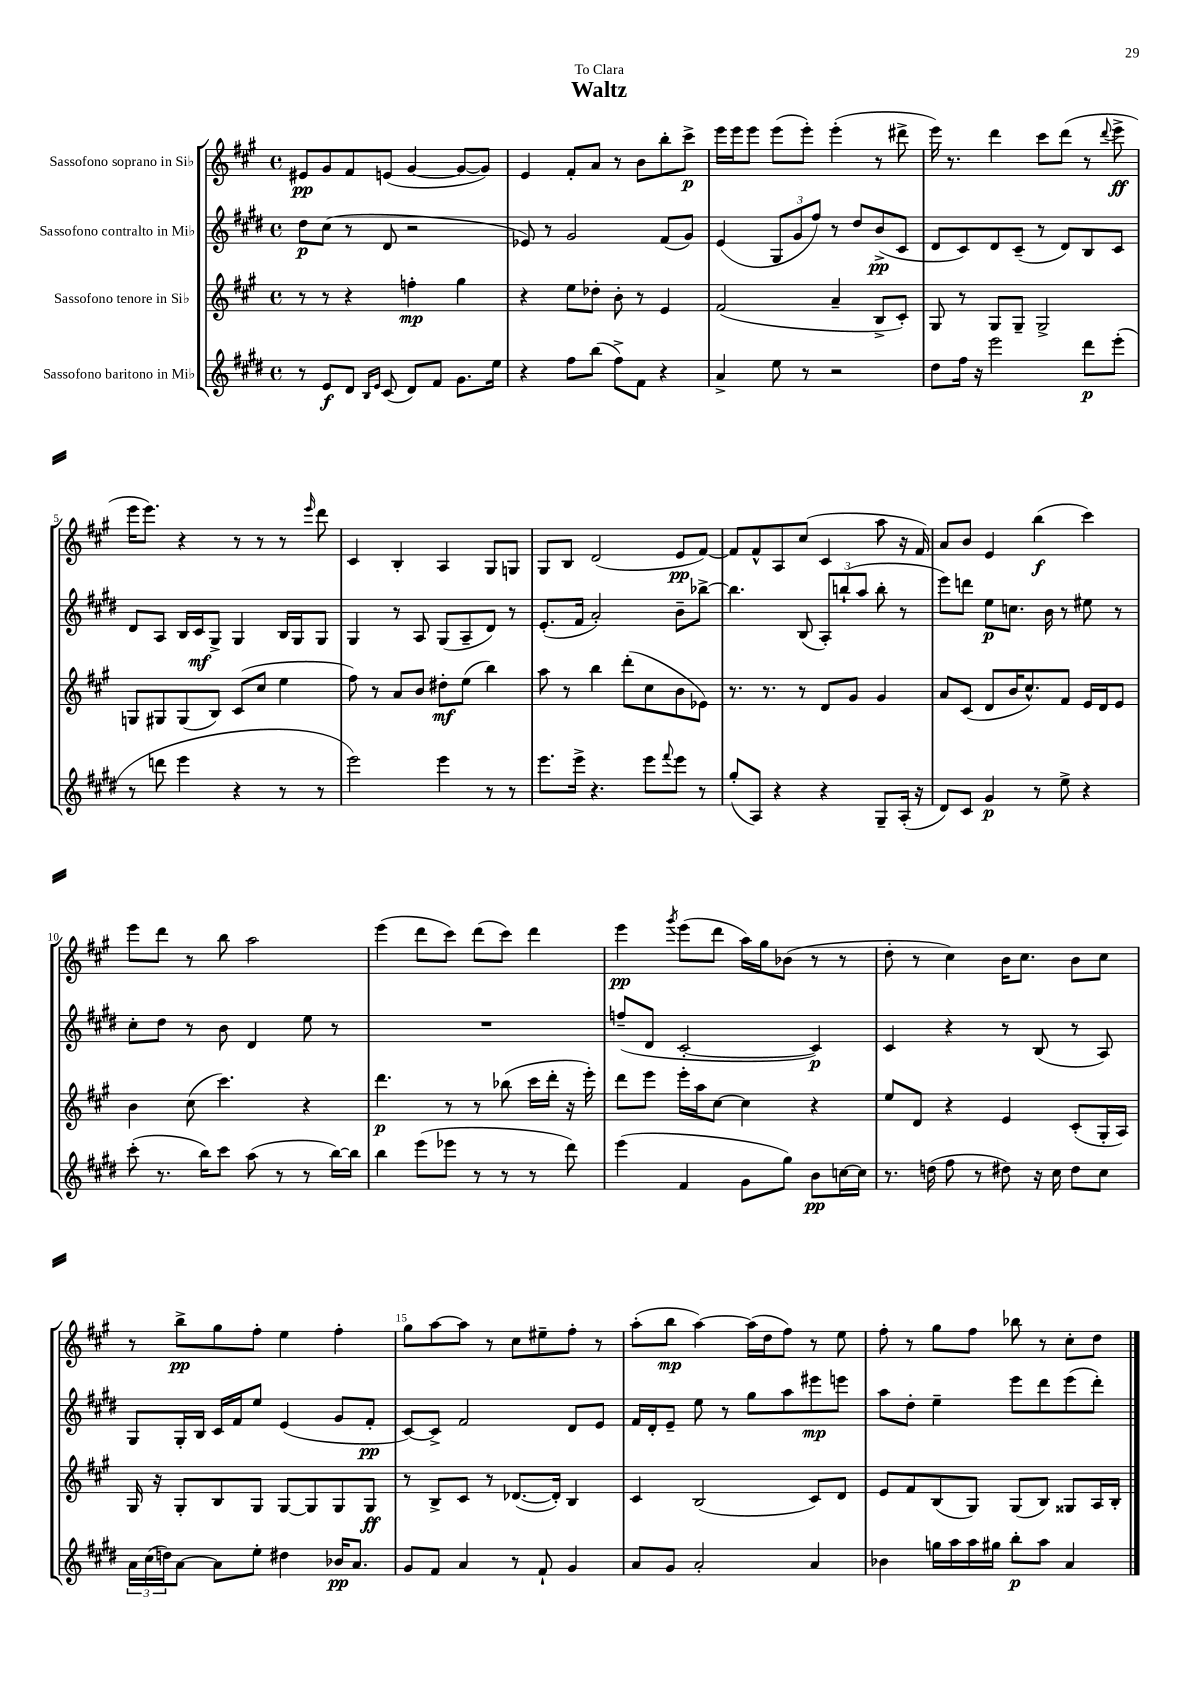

**kern	**dynam	**kern	**dynam	**kern	**dynam	**kern	**dynam
*part4	*part4	*part3	*part3	*part2	*part2	*part1	*part1
*staff4	*staff4	*staff3	*staff3	*staff2	*staff2	*staff1	*staff1
*I"Sassofono baritono in Mi♭	*	*I"Sassofono tenore in Si♭	*	*I"Sassofono contralto in Mi♭	*	*I"Sassofono soprano in Si♭	*
*clefG2	*	*clefG2	*	*clefG2	*	*clefG2	*
*k[f#c#g#d#]	*	*k[f#c#g#]	*	*k[f#c#g#d#]	*	*k[f#c#g#]	*
*M4/4	*	*M4/4	*	*M4/4	*	*M4/4	*
*met(c)	*	*met(c)	*	*met(c)	*	*met(c)	*
=1	=1	=1	=1	=1	=1	=1	=1
8r	.	8r	.	8dd#\L	p	8e#X/L	pp
8e/L	f	8r	.	(8cc#\J	.	8g#/	.
8d#/J	.	4r	.	8r	.	8f#/	.
16qqB/LL	.	.	.	.	.	.	.
16qqe/JJ	.	.	.	.	.	.	.
(8c#/	.	.	.	8d#/	.	(8en/J	.
8d#/L)	.	4ffn'\	mp	2r	.	[4g#/	.
8f#/J	.	.	.	.	.	.	.
8.g#\L	.	4gg#\	.	.	.	8g#/L_	.
.	.	.	.	.	.	8g#/J])	.
16ee\Jk	.	.	.	.	.	.	.
=2	=2	=2	=2	=2	=2	=2	=2
4r	.	4r	.	8e-X/)	.	4e/	.
.	.	.	.	8r	.	.	.
8ff#\L	.	8ee\L	.	2g#/	.	8f#'/L	.
(8bb\J	.	8dd-X'\J	.	.	.	8a/J	.
8ff#^\L)	.	8b'\	.	.	.	8r	.
8f#\J	.	8r	.	.	.	8b\L	.
4r	.	4e/	.	(8f#/L	.	8bb'\	.
.	.	.	.	8g#/J)	.	8ccc#^\J	p
=3	=3	=3	=3	=3	=3	=3	=3
4a^/	.	(2f#/	.	(4e/	.	16eee\LL	.
.	.	.	.	.	.	16eee\J	.
.	.	.	.	.	.	8eee\J	.
8ee\	.	.	.	12G#/L	.	(8eee\L	.
.	.	.	.	12g#/	.	.	.
8r	.	.	.	.	.	8eee'\J)	.
.	.	.	.	12ff#/J)	.	.	.
2r	.	4a~/	.	8r	.	(4eee'\	.
.	.	.	.	8dd#/L	.	.	.
.	.	8B^/L	.	(8b^/	pp	8r	.
.	.	8c#'/J)	.	8c#/J	.	8ddd#X^\	.
=4	=4	=4	=4	=4	=4	=4	=4
8dd#\L	.	8G#/	.	8d#/L	.	16eee\)	.
.	.	.	.	.	.	8.r	.
16ff#\Jk	.	8r	.	8c#/)	.	.	.
16r	.	.	.	.	.	.	.
2eee\	.	8G#/L	.	8d#/	.	4ddd\	.
.	.	8G#~/J	.	(8c#~/J	.	.	.
.	.	2G#^/	.	8r	.	8ccc#\L	.
.	.	.	.	8d#/L)	.	(8ddd\J	.
8ddd#\L	p	.	.	8B/	.	8r	.
.	.	.	.	.	.	8qqddd/	.
(8eee'\J	.	.	.	8c#/J	.	8eee^\	ff
!!LO:LB:g=z
=5	=5	=5	=5	=5	=5	=5	=5
8r	.	8Gn/L	.	8d#/L	.	16eee\KL	.
.	.	.	.	.	.	8.eee\J)	.
8dddn\	.	8G#X/	.	8A/J	.	.	.
4eee\	.	(8G#/	.	16B/LL	.	4r	.
.	.	.	.	16c#/J	mf	.	.
.	.	8B/J)	.	8G#^/J	.	.	.
4r	.	(8c#/L	.	4G#/	.	8r	.
.	.	8cc#/J	.	.	.	8r	.
8r	.	4ee\	.	16B/LL	.	8r	.
.	.	.	.	16G#/J	.	.	.
.	.	.	.	.	.	16qqeee/	.
8r	.	.	.	8G#/J	.	8ddd\	.
=6	=6	=6	=6	=6	=6	=6	=6
2eee\)	.	8ff#\)	.	4G#/	.	4c#/	.
.	.	8r	.	.	.	.	.
.	.	8a/L	.	8r	.	4B'/	.
.	.	8b/J	.	8A/	.	.	.
4eee\	.	8dd#X'\L	mf	(8G#/L	.	4A/	.
.	.	(8ee\J	.	8A~/	.	.	.
8r	.	4bb\)	.	8d#/J)	.	8G#/L	.
8r	.	.	.	8r	.	8Gn/J	.
=7	=7	=7	=7	=7	=7	=7	=7
8.eee\L	.	8aa\	.	(8.e'/L	.	8G#/L	.
.	.	8r	.	.	.	8B/J	.
16eee^\Jk	.	.	.	16f#/Jk	.	.	.
4.r	.	4bb\	.	2a'/)	.	(2d/	.
.	.	(8ddd'\L	.	.	.	.	.
8eee\L	.	8cc#\	.	.	.	.	.
8qqfff#/	.	.	.	.	.	.	.
8eee\J	.	8b\	.	8b~\L	.	8e/L	pp
8r	.	8e-X\J)	.	[8bb-X^\J	.	[8f#/J)	.
=8	=8	=8	=8	=8	=8	=8	=8
(8gg#'/L	.	8.r	.	4.bb-\]	.	8f#/L]	.
8A/J)	.	.	.	.	.	8f#^^/	.
.	.	8.r	.	.	.	.	.
4r	.	.	.	.	.	8A/	.
.	.	8r	.	(8B/	.	(8cc#/J	.
4r	.	8d/L	.	12A'/L)	.	4c#/	.
.	.	.	.	(12bbn`/	.	.	.
.	.	8g#/J	.	.	.	.	.
.	.	.	.	12aa/J	.	.	.
8G#~/L	.	4g#/	.	8bb'\	.	8aa\	.
(16A'/Jk	.	.	.	8r	.	16r	.
16r	.	.	.	.	.	16f#/)	.
=9	=9	=9	=9	=9	=9	=9	=9
8d#/L)	.	8a/L	.	8eee\L)	.	8a/L	.
8c#/J	.	(8c#/J	.	8dddn\J	.	8b/J	.
4g#/	p	8d/L	.	8ee\L	p	4e/	.
.	.	16b/K	.	8.ccn\J	.	.	.
.	.	8.cc#^^/)	.	.	.	.	.
8r	.	.	.	.	.	(4bb\	f
.	.	.	.	16b\	.	.	.
8ee^\	.	8f#/J	.	8r	.	.	.
4r	.	16e/LL	.	8ee#X\	.	4ccc#\)	.
.	.	16d/J	.	.	.	.	.
.	.	8e/J	.	8r	.	.	.
!!LO:LB:g=z
=10	=10	=10	=10	=10	=10	=10	=10
(8ccc#'\	.	4b\	.	8cc#'\L	.	8eee\L	.
8.r	.	.	.	8dd#\J	.	8ddd\J	.
.	.	(8cc#\	.	8r	.	8r	.
16bb\KL)	.	.	.	.	.	.	.
8ccc#\J	.	4.ccc#\)	.	8b\	.	8bb\	.
(8aa\	.	.	.	4d#/	.	2aa\	.
8r	.	.	.	.	.	.	.
8r	.	4r	.	8ee\	.	.	.
[16bb\LL)	.	.	.	8r	.	.	.
16bb\JJ]	.	.	.	.	.	.	.
=11	=11	=11	=11	=11	=11	=11	=11
4bb\	.	4.ddd\	p	1r	.	(4eee\	.
(8eee\L	.	.	.	.	.	8ddd\L	.
8eee-X\J	.	8r	.	.	.	8ccc#\J)	.
8r	.	8r	.	.	.	(8ddd\L	.
8r	.	(8bb-X\	.	.	.	8ccc#\J)	.
8r	.	16ccc#\LL	.	.	.	4ddd\	.
.	.	16ddd'\JJ	.	.	.	.	.
8ddd#\)	.	16r	.	.	.	.	.
.	.	16eee'\)	.	.	.	.	.
=12	=12	=12	=12	=12	=12	=12	=12
(4eee\	.	8ddd\L	.	(8ffn~/L	.	4eee\	pp
.	.	8eee\J	.	8d#/J	.	.	.
.	.	.	.	.	.	8qggg#/	.
4f#/	.	16eee'\LL	.	[2c#'/	.	(8eee\L	.
.	.	16aa\J	.	.	.	.	.
.	.	[8cc#\J	.	.	.	8ddd\J	.
8g#\L	.	4cc#\]	.	.	.	16aa\LL)	.
.	.	.	.	.	.	16gg#\J	.
8gg#\J)	.	.	.	.	.	(8b-X\J	.
8b\L	pp	4r	.	4c#/])	p	8r	.
[16ccn\L	.	.	.	.	.	8r	.
16cc\JJ]	.	.	.	.	.	.	.
=13	=13	=13	=13	=13	=13	=13	=13
8.r	.	8ee/L	.	4c#/	.	8dd'\	.
.	.	8d/J	.	.	.	8r	.
(16ddn\	.	.	.	.	.	.	.
8ff#\	.	4r	.	4r	.	4cc#\)	.
8r	.	.	.	.	.	.	.
8dd#X\)	.	4e/	.	8r	.	16b\KL	.
.	.	.	.	.	.	8.cc#\J	.
16r	.	.	.	(8B/	.	.	.
16cc#\	.	.	.	.	.	.	.
8dd#\L	.	(8c#'/L	.	8r	.	8b\L	.
8cc#\J	.	16G#'/L	.	8A/)	.	8cc#\J	.
.	.	16A/JJ)	.	.	.	.	.
!!LO:LB:g=z
=14	=14	=14	=14	=14	=14	=14	=14
24a\LL	.	16G#/	.	8G#/L	.	8r	.
(24cc#\	.	.	.	.	.	.	.
.	.	16r	.	.	.	.	.
24ddn\J)	.	.	.	.	.	.	.
[8a\J	.	8G#'/L	.	16G#'/L	.	8bb^\L	pp
.	.	.	.	16B/JJ	.	.	.
8a\L]	.	8B/	.	16c#/LL	.	8gg#\	.
.	.	.	.	16f#/J	.	.	.
8ee'\J	.	8G#/J	.	8ee/J	.	8ff#'\J	.
4dd#X\	.	[8G#/L	.	(4e/	.	4ee\	.
.	.	8G#/]	.	.	.	.	.
16b-X/KL	pp	8G#/	.	8g#/L	.	4ff#'\	.
8.a/J	.	.	.	.	.	.	.
.	.	8G#/J	ff	8f#'/J	pp	.	.
=15	=15	=15	=15	=15	=15	=15	=15
8g#/L	.	8r	.	[8c#/L)	.	8gg#\L	.
8f#/J	.	8B^/L	.	8c#^/J]	.	[8aa\	.
4a/	.	8c#/J	.	2f#/	.	8aa\J]	.
.	.	8r	.	.	.	8r	.
8r	.	([8.d-X/L	.	.	.	8cc#\L	.
8f#`/	.	.	.	.	.	8ee#X~\	.
.	.	16d-'/Jk])	.	.	.	.	.
4g#/	.	4B/	.	8d#/L	.	8ff#'\J	.
.	.	.	.	8e/J	.	8r	.
=16	=16	=16	=16	=16	=16	=16	=16
8a/L	.	4c#/	.	16f#/LL	.	(8aa'\L	.
.	.	.	.	16d#'/J	.	.	.
8g#/J	.	.	.	8e~/J	.	8bb\J	mp
2a'/	.	(2B/	.	8ee\	.	[4aa\)	.
.	.	.	.	8r	.	.	.
.	.	.	.	8gg#\L	.	(16aa\LL]	.
.	.	.	.	.	.	16dd\J	.
.	.	.	.	8aa\	.	8ff#\J)	.
4a/	.	8c#/L)	.	8eee#X\	mp	8r	.
.	.	8d/J	.	8eeen\J	.	8ee\	.
=17	=17	=17	=17	=17	=17	=17	=17
4b-X\	.	8e/L	.	8aa\L	.	8ff#'\	.
.	.	8f#/	.	8dd#'\J	.	8r	.
16ggn\LL	.	(8B/	.	4ee~\	.	8gg#\L	.
16aa\	.	.	.	.	.	.	.
16aa\	.	8G#/J)	.	.	.	8ff#\J	.
16gg#X\JJ	.	.	.	.	.	.	.
8bb'\L	p	(8G#/L	.	8eee\L	.	8bb-X\	.
8aa\J	.	8B/J)	.	8ddd#\	.	8r	.
4a/	.	8G##X/L	.	(8eee\	.	8cc#'\L	.
.	.	16A/L	.	8ddd#'\J)	.	8dd\J	.
.	.	16B'/JJ	.	.	.	.	.
==	==	==	==	==	==	==	==
*-	*-	*-	*-	*-	*-	*-	*-
